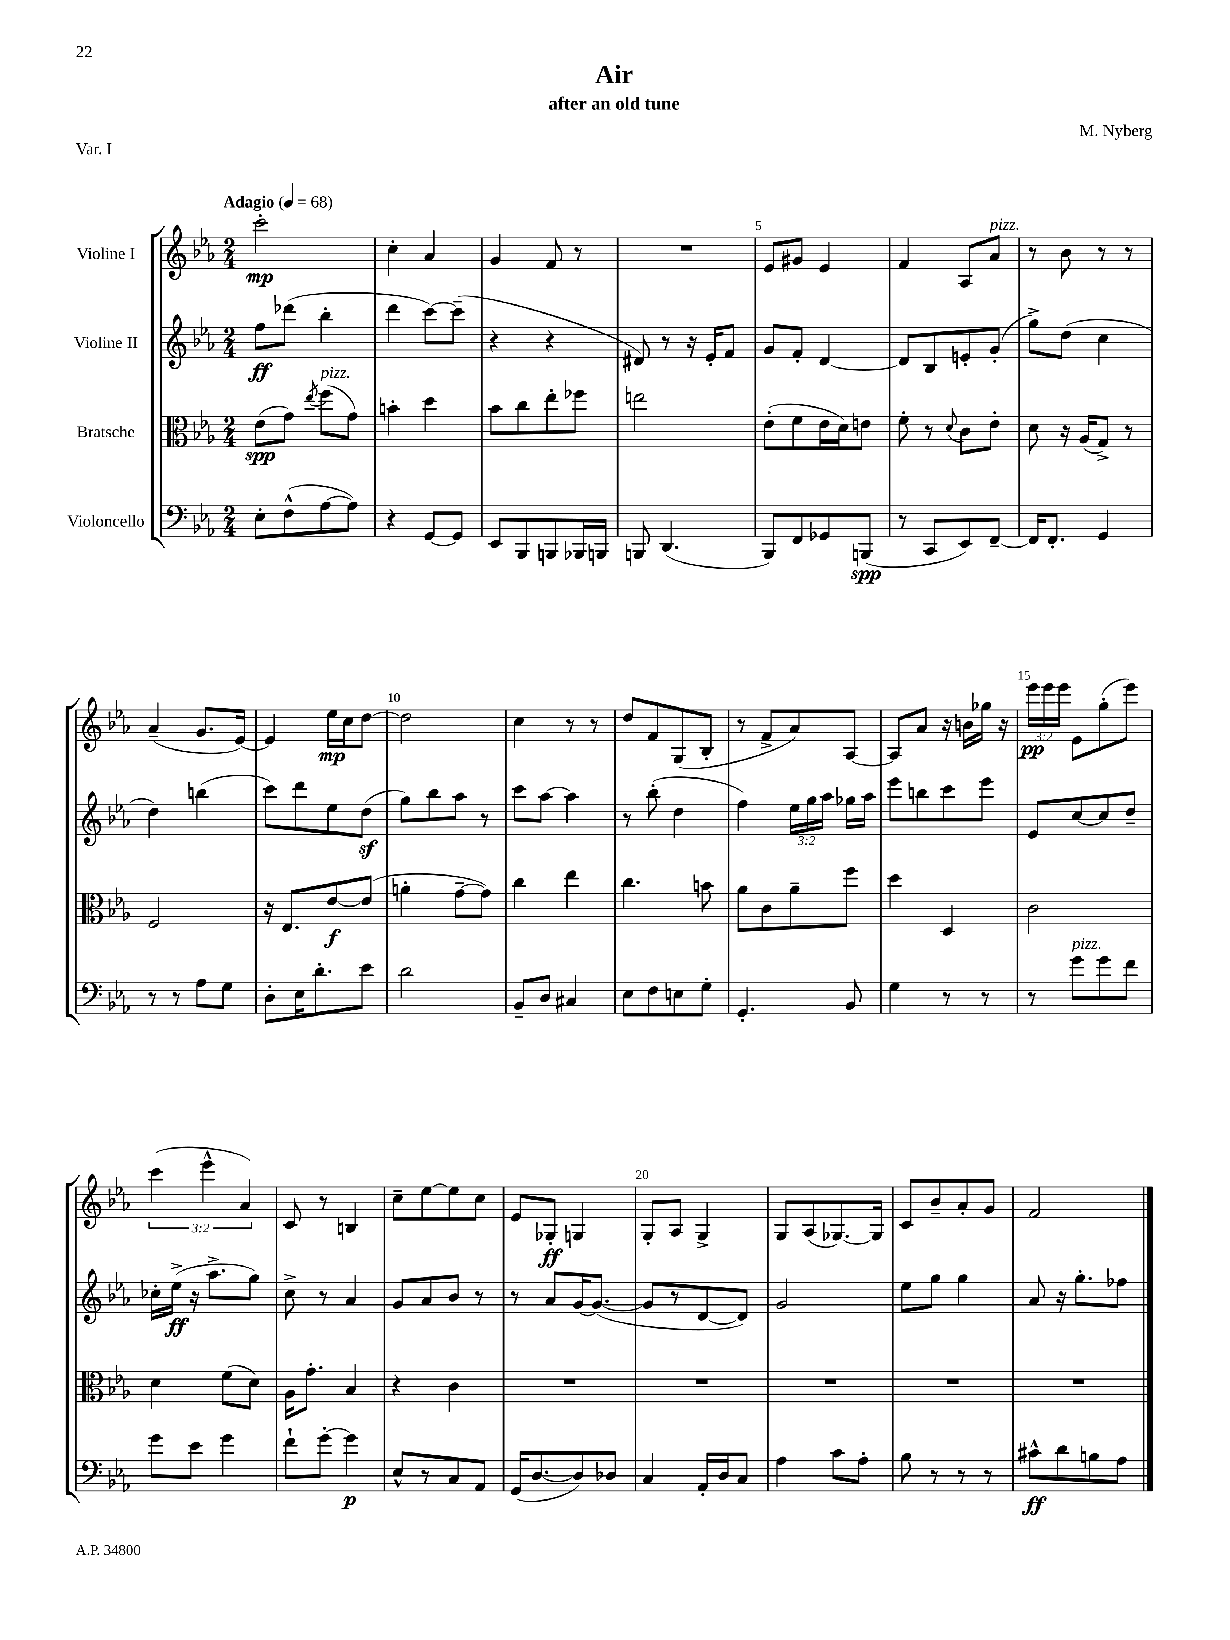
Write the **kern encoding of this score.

**kern	**kern	**kern	**kern
*staff4	*staff3	*staff2	*staff1
*clefF4	*clefC3	*clefG2	*clefG2
*k[b-e-a-]	*k[b-e-a-]	*k[b-e-a-]	*k[b-e-a-]
*M2/4	*M2/4	*M2/4	*M2/4
*MM68	*MM68	*MM68	*MM68
8E-'	(8e-	8ff	2ccc'
(8F^^	8g)	(8ddd-	.
.	8qee-	.	.
[8A-	(8ff	4bb-'	.
8A-])	8g)	.	.
=	=	=	=
4r	4b'	4ddd	4cc'
[8GG	4dd	[8ccc)	4a-
8GG]	.	(8ccc~]	.
=	=	=	=
8EE-	8b-	4r	4g
8BBB-	8cc	.	.
8BBB	8ee-'	4r	8f
16BBB-	8ff-	.	8r
16BBB	.	.	.
=	=	=	=
8BBB	2ee	8d#)	2r
(4.DD	.	8r	.
.	.	16r	.
.	.	16e-'	.
.	.	8f	.
=	=	=	=
8BBB-)	(8e-'	8g	8e-
8FF	8f	8f'	8g#
8GG-	16e-	[4d	4e-
.	16d)	.	.
(8BBB	8e	.	.
=	=	=	=
8r	8f'	8d]	4f
8CC	8r	8B-	.
.	8qqd	.	.
8EE-)	8c	8e'	8A-
[8FF~	8e-'	(8g'	8a-
=	=	=	=
16FF]	8d	8gg^)	8r
8.FF'	.	.	.
.	16r	(8dd	8b-
.	(16A-	.	.
4GG	8G^)	4cc	8r
.	8r	.	8r
=	=	=	=
8r	2F	4dd)	(4a-~
8r	.	.	.
8A-	.	(4bb	8.g
8G	.	.	.
.	.	.	[16e-)
=	=	=	=
8D'	16r	8ccc)	4e-]
.	8.E-	.	.
16E-	.	8ddd	.
8.d'	.	.	.
.	[8e-	8ee-	16ee-
.	.	.	16cc
8e-	(8e-]	(8dd	[8dd
=	=	=	=
2d	4a'	8gg)	2dd]
.	.	8bb-	.
.	[8g~	8aa-	.
.	8g])	8r	.
=	=	=	=
8BB-~	4cc	8ccc	4cc
8D	.	[8aa-	.
4C#	4ee-	4aa-]	8r
.	.	.	8r
=	=	=	=
8E-	4.cc	8r	8dd
8F	.	(8bb-'	8f
8E	.	4dd	(8G
8G'	8b	.	8B-'
=	=	=	=
4.GG'	8a-	4ff)	8r
.	8c	.	8f^
.	8a-~	24ee-	8a-)
.	.	24gg	.
.	.	24aa-	.
8BB-	8ff	16gg-	[8A-
.	.	16aa-	.
=	=	=	=
4G	4dd	8eee-	8A-]
.	.	8bb	8a-
8r	4D	8ccc	16r
.	.	.	16b
8r	.	8eee-	16gg-
.	.	.	16r
=	=	=	=
8r	2c	8e-	24eee-
.	.	.	24eee-
.	.	.	24eee-
8g	.	[8cc	8e-
8g	.	8cc]	(8gg'
8f	.	8dd~	8eee-)
=	=	=	=
8g	4d	16cc-'	(6ccc
.	.	(16ee-^	.
8e-	.	16r	.
.	.	.	6eee-^^
.	.	8.aa-^	.
4g	(8f	.	.
.	.	.	6a-)
.	8d)	8gg)	.
=	=	=	=
8f`	16A-	8cc^	8c
.	8.g'	.	.
[8g'	.	8r	8r
4g]	4B-	4a-	4B
=	=	=	=
8E-^^	4r	8g	8cc~
8r	.	8a-	[8ee-
8C	4c	8b-	8ee-]
8AA-	.	8r	8cc
=	=	=	=
(16GG	2r	8r	8e-
[8.D	.	.	.
.	.	8a-	8G-'
8D])	.	[16g	4G
.	.	(8.g_	.
8D-	.	.	.
=	=	=	=
4C	2r	8g]	8G'
.	.	8r	8A-
16AA-'	.	[8d	4G^
16D	.	.	.
8C	.	8d])	.
=	=	=	=
4A-	2r	2g	8G
.	.	.	(8A-
8c	.	.	[8.G-)
8A-'	.	.	.
.	.	.	16G-]
=	=	=	=
8B-	2r	8ee-	8c
8r	.	8gg	8b-~
8r	.	4gg	8a-'
8r	.	.	8g
=	=	=	=
8c#^^	2r	8a-	2f
8d	.	16r	.
.	.	8.gg'	.
8B	.	.	.
8A-	.	8ff-	.
==	==	==	==
*-	*-	*-	*-
